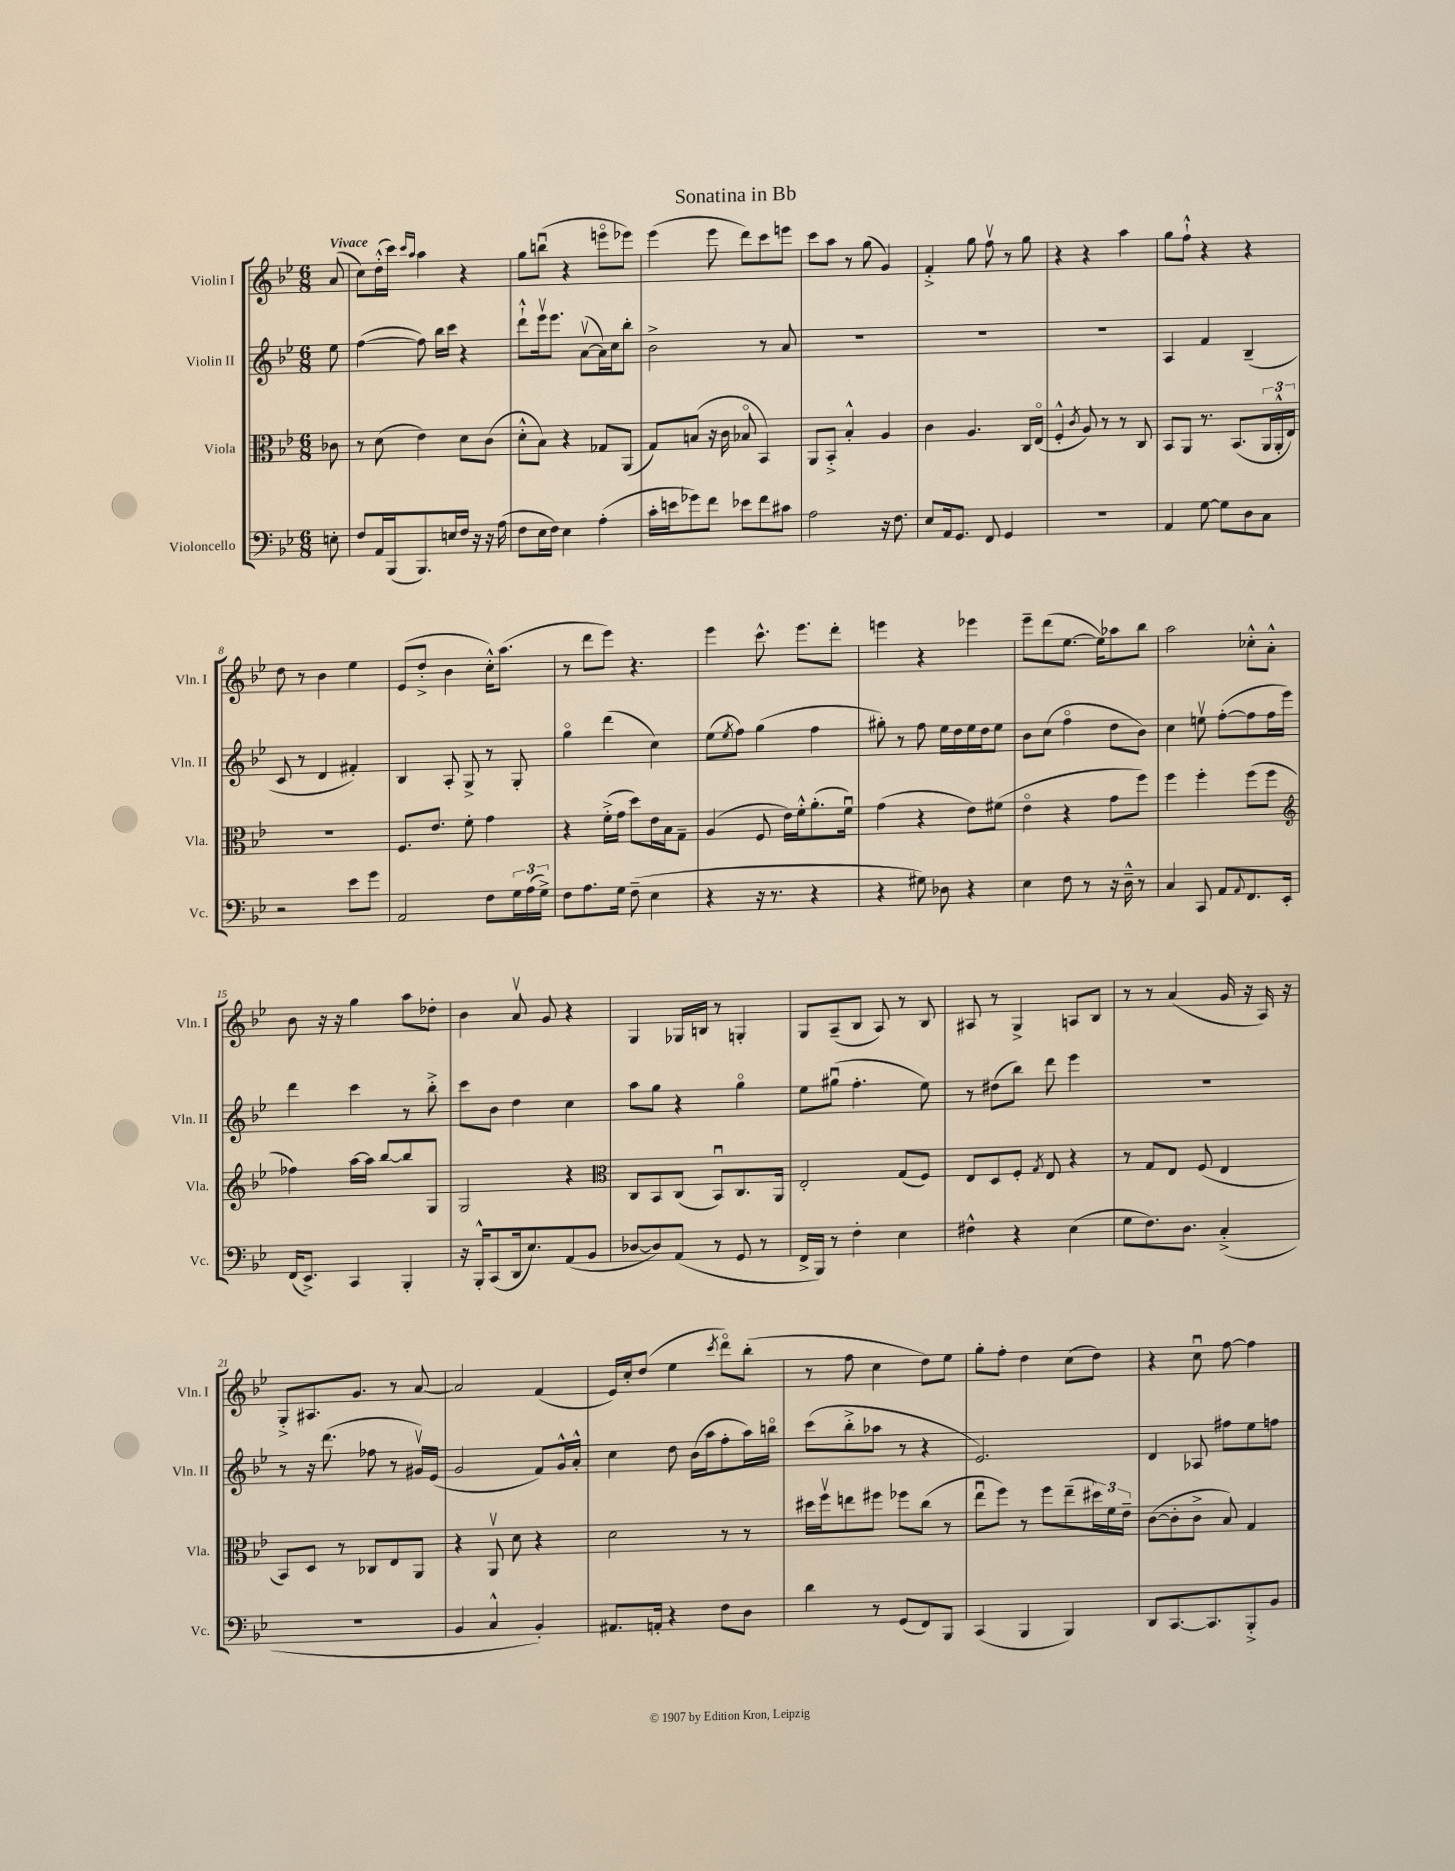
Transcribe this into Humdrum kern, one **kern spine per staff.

**kern	**kern	**kern	**kern
*staff4	*staff3	*staff2	*staff1
*clefF4	*clefC3	*clefG2	*clefG2
*k[b-e-]	*k[b-e-]	*k[b-e-]	*k[b-e-]
*M6/8	*M6/8	*M6/8	*M6/8
8E'	8c-	8ee-	(8a
=	=	=	=
8F	8r	([4ff	8cc)
16AA	(8d	.	(16dd'^^
(16BBB-	.	.	16ccc)
.	.	.	16qqccc
.	.	.	16qqaa
8.BBB-)	4e-)	8ff])	4aa
.	.	16bb-	.
16E	.	16ccc	.
16F	8d	4r	4r
16r	.	.	.
16r	(8c	.	.
(16A	.	.	.
=	=	=	=
8F	8d'^^	8ddd`^^	8gg
16E-	8B-)	16eee-v	(8bbu
16F)	.	8.eee-	.
4E-	4r	.	4r
.	.	([8av	.
(4A'	8G-	16a])	8eeeo
.	.	16cc	.
.	(8AA	8bb-'	8eee-)
=	=	=	=
16c'	8G)	2b-^	(4eee-
16e	.	.	.
8g-)	(8B	.	.
8f	16r	.	8eee-
.	16c	.	.
8e-	8B-o	.	8ddd)
8f	4BB-)	8r	8ccc
8c#	.	8a	8eee
=	=	=	=
2A	8AA	2.r	8ccc
.	8BB-'^	.	8aa
.	4B-'^^	.	8r
.	.	.	(8gg
16r	4A	.	4g)
8.F	.	.	.
=	=	=	=
8E-	4c	2.r	4f'^
16AA	.	.	.
8.GG	.	.	.
.	4.A	.	8gg
8FF	.	.	8ffv
4GG	.	.	8r
.	16C	.	8gg
.	(16E-o	.	.
=	=	=	=
2.r	4F'^^	2.r	4r
.	8qc	.	.
.	8A)	.	4r
.	8r	.	.
.	8r	.	4aa
.	8C	.	.
=	=	=	=
4AA	8BB-	4A	8gg
.	8AA	.	8ff`^^
[8G	8.r	4f	4r
8G]	.	.	.
.	(8.BB-	.	.
8D	.	(4B-~	4r
8C	24AA	.	.
.	24AA'^^	.	.
.	24E-)	.	.
=	=	=	=
2r	2.r	8c	8dd
.	.	8r	8r
.	.	4d	4b-
8e-	.	4f#')	4ee-
8g	.	.	.
=	=	=	=
2AA	8.F	4B-	(8e-
.	.	.	8dd'^
.	8.e-	.	.
.	.	8A'	4b-
.	8f'	8G^	.
8F	4g	8r	16cc'^^)
.	.	.	(8.aa
24G	.	8G'	.
(24A	.	.	.
24G^)	.	.	.
=	=	=	=
8F	4r	4ggo	8r
8.A	.	.	8ddd
.	(16f'^	(4ddd	8eee-)
16G	16g	.	.
(8F~	8dd)	.	4.r
4E-	16e-	4cc)	.
.	16B-	.	.
.	8G~	.	.
=	=	=	=
4r	(4A	(8ee-	4eee-
.	.	8qee-	.
.	.	8ff)	.
16r	8F	(4gg	8.ccc^^
8.r	.	.	.
.	16e-)	.	.
.	16f'^^	.	8.eee-
4r	(8.a'	4ff	.
.	.	.	8ddd'
.	16fu)	.	.
=	=	=	=
4r	(4g	8gg#')	4eee
.	.	8r	.
8G#)	4r	8ff	4r
8D-	.	16ee-	.
.	.	16dd	.
4r	8e-)	16ee-	4eee-
.	.	16dd	.
.	(8f#	8ee-	.
=	=	=	=
4E-	4e-o	8b-	8eee-~
.	.	(8cc	(8ddd
8F	4r	4ffo	[8.ee-
8r	.	.	.
.	.	.	16ee-])
16r	8g	8dd	8aa-
16D~^^	.	.	.
8r	8ff)	8b-)	8bb-
=	=	=	=
4C	4ff	4cc	2aa
8CC	4ff'	8eev	.
8AA	.	([8ff'	.
8qqAA	.	.	.
8.FF	(8ff	8ff]	8cc-'^^
.	8ff	16ff	8a'^^
16EE-'	.	16eee-)	.
=	=	=	=
*	*clefG2	*	*
(16FF	4ff-)	4ddd	8b-
8.EE-^)	.	.	.
.	.	.	16r
.	.	.	16r
4CC	[16aa	4ccc	4gg
.	16aa]	.	.
.	[8bb-	.	.
4BBB-'	8bb-]	8r	8aa
.	8G	8bb-'^	8dd-'
=	=	=	=
16r	2G	8ccc	4b-
16BBB-'^^	.	.	.
(8CC	.	8b-	.
16DD	.	4dd	8av
8.E-)	.	.	.
.	.	.	8g
(8AA	4r	4cc	4r
8BB-	.	.	.
=	=	=	=
*	*clefC3	*	*
[8D-	8C	8aa	4G
8D-])	8BB-	8gg	.
(8AA	(8C	4r	16G-
.	.	.	16B
8r	8BB-u)	.	8r
8GG	8.C	4ggo	4G'
8r	.	.	.
.	16AA	.	.
=	=	=	=
16FF^	2E-'	8ee-	8G
16BBB-)	.	.	.
8r	.	(8gg#u	(8A~
4F'	.	4.ff'	8B-
.	.	.	8A)
4E-	(8G	.	8r
.	8F)	8ee-)	8B-
=	=	=	=
4F#^^	8E-	8r	8A#
.	8D	(8dd#	8r
4r	8F'	8bb-)	4G^
.	8qG	.	.
.	8E-	8ddd	.
(4E-	4r	4eee-	8A
.	.	.	8B-
=	=	=	=
8G	8r	2.r	8r
8.F)	8G	.	8r
.	8E-	.	(4a
8.D	.	.	.
.	(8F	.	.
(4C'^	4E-	.	16g
.	.	.	16r
.	.	.	16A)
.	.	.	16r
=	=	=	=
2.r	8BB-)	8r	8G'^
.	8D	16r	8.A#
.	.	(8.ddd	.
.	8r	.	.
.	.	.	8.g
.	8C-	8ff-	.
.	8E-	8r	8r
.	8AA	16g#v)	[8a
.	.	(16e-	.
=	=	=	=
4BB-	4r	2g	2a]
4C^^	8AAv	.	.
.	8d	.	.
4BB-')	4r	8f)	(4f
.	.	16g^^	.
.	.	16a'^^	.
=	=	=	=
8.AA#	2d	4cc	16e-)
.	.	.	16cc'
.	.	.	(8dd
16AA'	.	.	.
4r	.	8dd	4ee-
.	.	(16b-	.
.	.	16aa	.
.	.	.	8qccc
8F	8r	8ff'	8dddo)
8D	8r	16aa)	(8bb-'
.	.	16bbo	.
=	=	=	=
4d	16dd#	(8ccc	8r
.	16ffv	.	.
.	8ee	8bb-'^	8ff
8r	8ff#	8aa-	4cc
(8GG	8ff-	8r	.
8FF)	(8cc	4r	8dd)
8BBB-	8r	.	8ee-
=	=	=	=
(4CC	8ee-u	2.e-)	8gg'
.	8ff)	.	8ff'
4BBB-	8r	.	4dd
.	8ff	.	.
4BBB-)	(8ee-~	.	(8cc
.	24dd#)	.	8dd)
.	24f	.	.
.	24e-~	.	.
=	=	=	=
8DD	([8c	4d	4r
[8.CC	8c']	.	.
.	8c^	8A-	8ccu
8.CC]	.	.	.
.	8B-)	8ff#	[8ff
8BBB-'^	4G	8ee-	4ff]
8BB-	.	8ff	.
==	==	==	==
*-	*-	*-	*-
